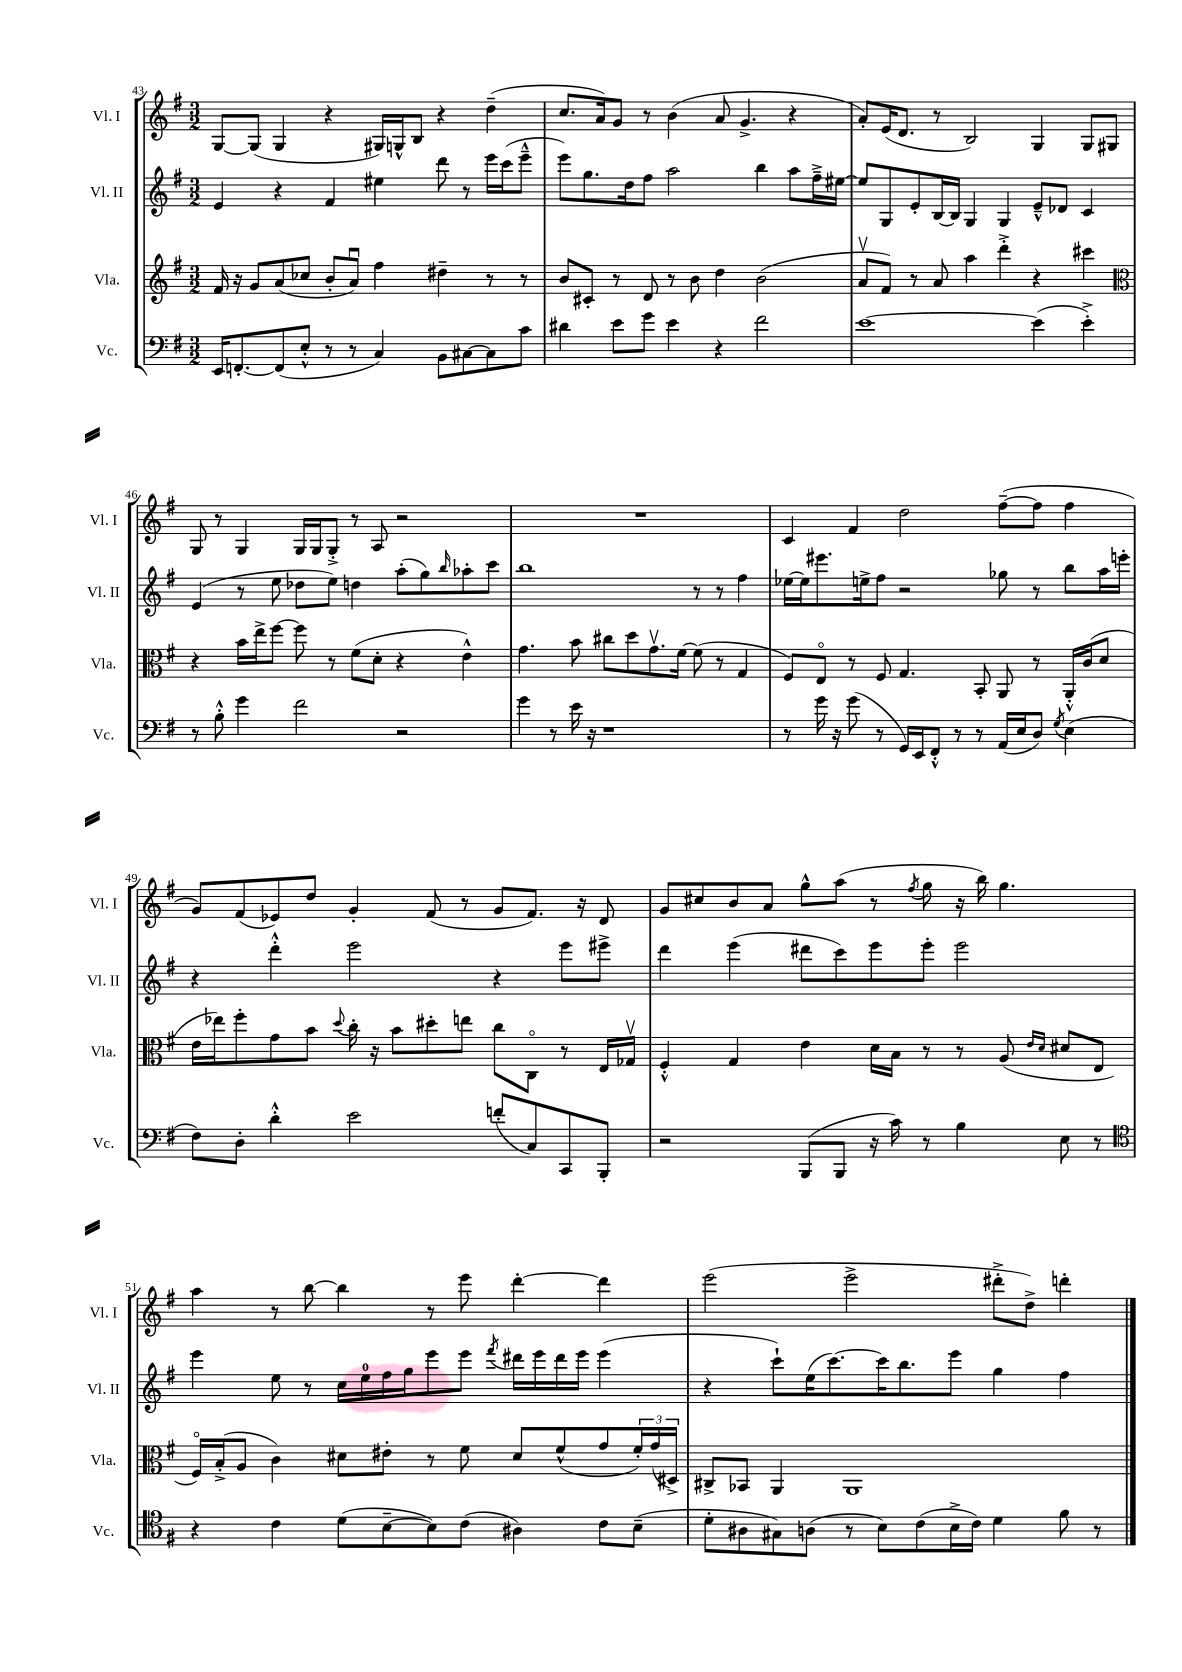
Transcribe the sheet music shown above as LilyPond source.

<<
\new StaffGroup <<
\new Staff = "s0" \with { instrumentName = "Vl. I" shortInstrumentName = "Vl. I" } {
    \clef treble \key g \major \numericTimeSignature \time 3/2
    g8~ g8( g4 r4 gis16) g16-^ b8 r4 d''4--( |
    c''8. a'16) g'8 r8 b'4( a'8 g'4.-> r4 |
    a'8-.) e'16( d'8. r8 b2) g4 g8 gis8 |
    g8 r8 g4 g16 g16 g8-.-> r8 a8 r2 |
    R1. |
    c'4 fis'4 d''2 fis''8~--( fis''8 fis''4 |
    g'8) fis'8( ees'8) d''8 g'4-. fis'8( r8 g'8 fis'8.) r16 d'8 |
    g'8 cis''8 b'8 a'8 g''8-^ a''8( r8 \acciaccatura { fis''8 } g''8 r16 b''16) g''4. |
    a''4 r8 b''8~ b''4 r8 e'''8 d'''4~-. d'''4 |
    e'''2( e'''2-> dis'''8-.-> d''8->) d'''4-. \bar "|." |
}
\new Staff = "s1" \with { instrumentName = "Vl. II" shortInstrumentName = "Vl. II" } {
    \clef treble \key g \major \numericTimeSignature \time 3/2
    e'4 r4 fis'4 eis''4 d'''8 r8 e'''16 c'''16( e'''8---^ |
    e'''8) g''8. d''16 fis''8 a''2 b''4 a''8 fis''16---> eis''16~ |
    eis''8 g8 e'8-. b16~ b16 g4 g4 e'8---^ des'8 c'4 |
    e'4( r8 e''8 des''8 e''8) d''4 a''8-.( g''8) \grace { b''16 } aes''8-. c'''8 |
    b''1 r8 r8 fis''4 |
    ees''16~ ees''16 eis'''8. e''16-> fis''8 r2 ges''8 r8 b''8 a''16 e'''16-. |
    r4 d'''4-.-^ e'''2 r4 e'''8 eis'''8-> |
    d'''4 e'''4( dis'''8 c'''8) e'''8 e'''8-. e'''2 |
    e'''4 e''8 r8 c''16 e''16-0 fis''16 g''16 e'''8 e'''8 \acciaccatura { fis'''8 } dis'''16 e'''16 dis'''16 e'''16 e'''4( |
    r4 c'''8-!) e''16( c'''8.~) c'''16 b''8. e'''8 g''4 fis''4 \bar "|." |
}
\new Staff = "s2" \with { instrumentName = "Vla." shortInstrumentName = "Vla." } {
    \clef treble \key g \major \numericTimeSignature \time 3/2
    fis'16 r16 g'8 a'8( ces''8 b'8-. a'8\downbow) fis''4 dis''4-- r8 r8 |
    b'8 cis'8-. r8 d'8 r8 b'8 d''4 b'2( |
    a'8\upbow fis'8) r8 a'8 a''4 d'''4-.-> r4 cis'''4 |
    \clef alto r4 b'16 e''16-> fis''8~ fis''8 r8 fis'8( d'8-. r4 e'4-^) |
    g'4. b'8 cis''8 d''8 g'8.\upbow fis'16~ fis'8( r8 g4 |
    fis8) e8\flageolet r8 fis8 g4. b,8-. a,8 r8 a,16-.-^ c'16( d'8 |
    e'16 ees''16) fis''8-. g'8 b'8 \appoggiatura { d''8 } c''16-. r16 b'8 dis''8-. e''8 c''8 c8\flageolet r8 e16 ges16\upbow |
    fis4-.-^ g4 e'4 d'16 b16 r8 r8 a8( \grace { e'16 d'16 } dis'8 e8 |
    fis16\flageolet) b16-.->( a8 c'4) dis'8 eis'8-. r8 fis'8 dis'8 fis'8-^( g'8 \tuplet 3/2 { fis'16-.) g'16( dis16->) } |
    cis8-> bes,8 a,4 a,1 \bar "|." |
}
\new Staff = "s3" \with { instrumentName = "Vc." shortInstrumentName = "Vc." } {
    \clef bass \key g \major \numericTimeSignature \time 3/2
    e,16 f,8.~-. f,8( e8-.-^ r8 r8 c4) b,8 cis8~ cis8 c'8 |
    dis'4 e'8 g'8 e'4 r4 fis'2 |
    e'1~ e'4( e'4-.->) |
    r8 b8-.-^ g'4 fis'2 r2 |
    g'4 r8 e'16 r16 r1 |
    r8 g'16 r16 g'8( r8 g,16) e,16 fis,8-.-^ r8 r8 a,16( e16 d8) \acciaccatura { g8 } e4( |
    fis8) d8-. d'4-.-^ e'2 f'8-.( c8) c,8 b,,8-. |
    r2 b,,8( b,,8 r16 c'16) r8 b4 e8 r8 |
    \clef tenor r4 c'4 d'8( b8~-- b8) c'8( ais4) c'8 b8--( |
    d'8-. ais8 gis8) a8( r8 b8) c'8( b16-> c'16) d'4 fis'8 r8 \bar "|." |
}
>>
>>
\layout { \context { \Score currentBarNumber = #43 } }
